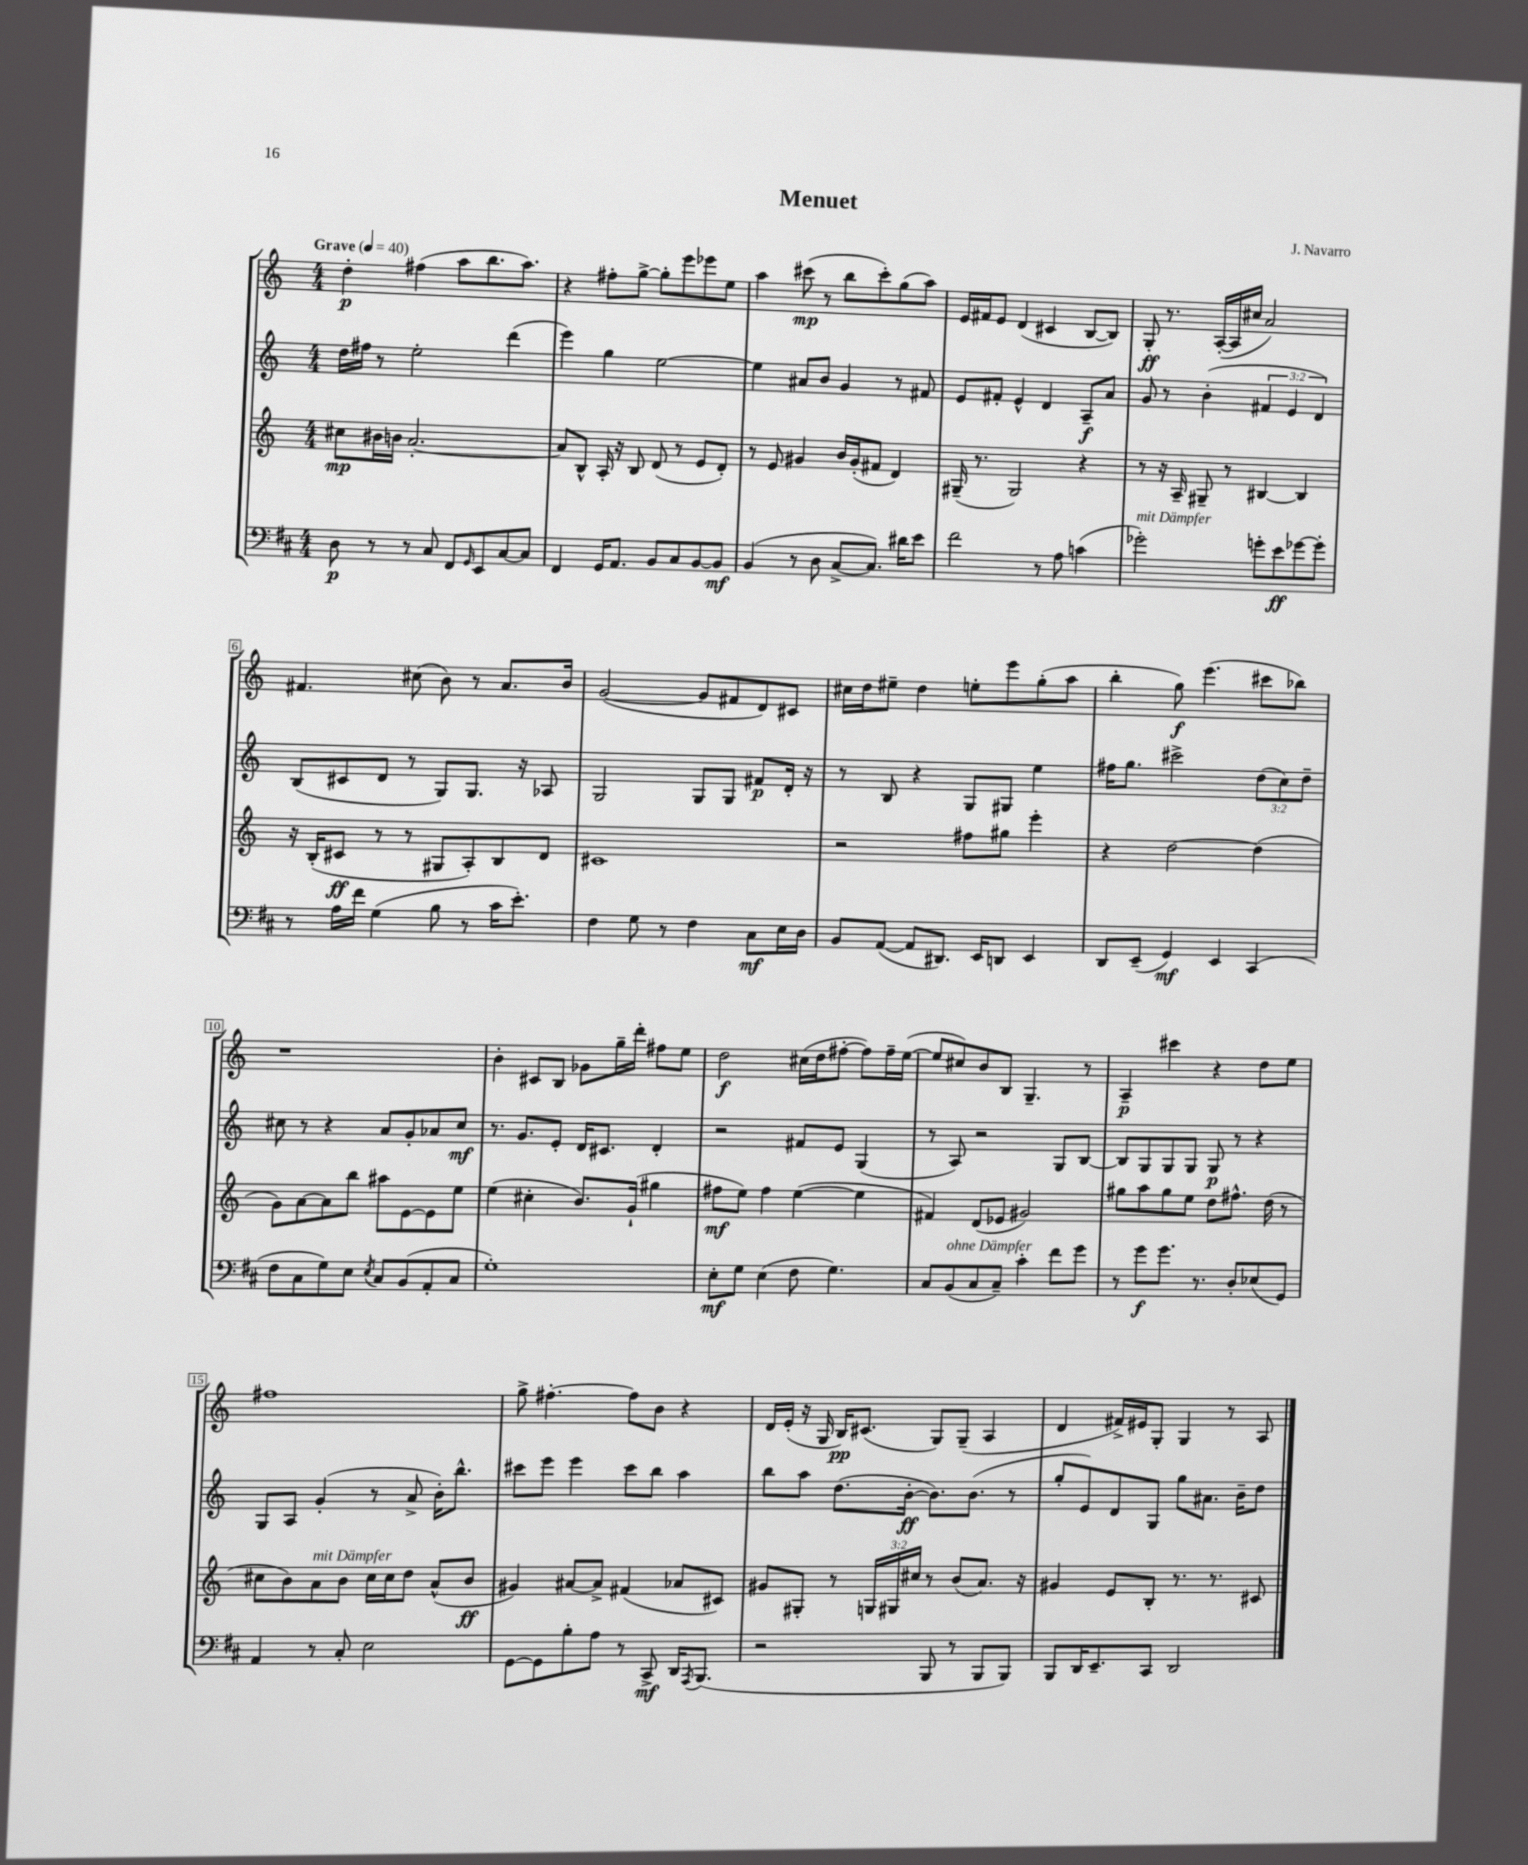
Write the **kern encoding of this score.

**kern	**kern	**kern	**kern
*staff4	*staff3	*staff2	*staff1
*clefF4	*clefG2	*clefG2	*clefG2
*k[f#c#]	*k[]	*k[]	*k[]
*M4/4	*M4/4	*M4/4	*M4/4
*MM40	*MM40	*MM40	*MM40
8D	8cc#	16dd	4dd'
.	.	16ff#	.
8r	16b#	8r	.
.	16b	.	.
8r	[2.a'	2ee'	(4ff#
8C#	.	.	.
8FF#	.	.	8aa
16qqGG	.	.	.
8EE	.	.	8.bb
[8C#	.	(4ddd	.
.	.	.	8.aa)
8C#]	.	.	.
=	=	=	=
4FF#	8a]	4eee)	4r
.	8B^^	.	.
16GG	16A'	4gg	8ff#'
8.AA	16r	.	.
.	8B	.	[8gg^
8BB	(8d	[2ee	8gg']
8C#	8r	.	8eee
[8BB	8e	.	8eee-
8BB]	8d')	.	8ee
=	=	=	=
(4BB	8r	4ee]	4aa
.	8e	.	.
8r	4g#	8a#	(8ccc#
8D	.	8b	8r
[8C#^	16b	4g	8bb
.	(16g#'	.	.
8.C#])	8f#	.	8ccc#')
.	4d)	8r	(8gg
16d#	.	.	.
8e	.	8f#	8aa)
=	=	=	=
2f#	(16G#~	8e	16e
.	8.r	.	16f#
.	.	8f#'	8e
.	2G#)	4e^^	(4d
8r	.	4d	4c#
8A	.	.	.
(4c	4r	8A~	[8B
.	.	8a	8B])
=	=	=	=
2g-')	8r	8g	8G'
.	16r	8r	8.r
.	16A~	.	.
.	8G#~	(4b'	.
.	.	.	([16A'
.	8r	.	16A]
.	.	.	16cc#
8g'	[4B#	6f#	2a)
8e	.	.	.
.	.	6e	.
[8g-	4B#]	.	.
.	.	6d)	.
8g-']	.	.	.
=	=	=	=
8r	16r	(8B	4.f#
.	(16B'	.	.
16A	8c#	8c#	.
16f#	.	.	.
(4G	8r	8d	.
.	8r	8r	(8cc#
8B	8G#	8G)	8b)
8r	8A')	8.G	8r
16c#	8B	.	8.a
8.e')	.	16r	.
.	8d	8A-	.
.	.	.	16b
=	=	=	=
4F#	1c#	2G	([2g
8G	.	.	.
8r	.	.	.
4F#	.	8G	8g]
.	.	8G	8f#
8C#	.	8f#	8d)
16E	.	16d'	8c#
16D	.	16r	.
=	=	=	=
8BB	2r	8r	16cc#
.	.	.	16dd
([8AA	.	8B	8ee#~
8AA]	.	4r	4dd
8.DD#)	.	.	.
.	8ff#	8G	8ee'
16EE	.	.	.
8DD	8gg#	8G#	8eee
4EE	4eee'	4ee	(8gg'
.	.	.	8aa
=	=	=	=
8DD	4r	16ff#	4bb'
.	.	8.gg	.
(8EE~	.	.	.
4GG)	[2dd	2ccc#^	8gg)
.	.	.	(4.eee
4EE	.	.	.
(4CC#	(4dd]	(12dd	8ccc#
.	.	12cc)	.
.	.	.	8bb-)
.	.	12dd~	.
=	=	=	=
8F#	8g)	8cc#	1r
8C#	[8a	8r	.
8G)	8a]	4r	.
8E	8bb	.	.
8qE	.	.	.
8C#	8aa#	8a	.
(8BB	[8e	8g'	.
8AA'	8e]	8a-	.
8C#	8ee	8cc#	.
=	=	=	=
1G')	(4ee	8.r	4b'
.	.	8.g	.
.	4cc#'	.	8c#
.	.	8e'	8B
.	8.b)	16d	8g-
.	.	8.c#	.
.	.	.	16gg~
.	(16g`	.	16ddd'
.	4gg#	4d'	8ff#
.	.	.	8ee
=	=	=	=
8E'	8ff#	2r	2dd
8G	8ee)	.	.
(4E	4ff#	.	.
8F#	([4ee	8f#	(16cc#
.	.	.	16dd
4.G)	.	8e	[8ff#'
.	4ee]	(4G	8ff#])
.	.	.	16ff#~
.	.	.	([16ee
=	=	=	=
8C#	4f#)	8r	8ee]
(8BB	.	8A)	8cc#)
8C#	(8d	2r	8b
8C#~)	8e-	.	8B
4c#'	2g#)	.	4.G~
8f#	.	8G	.
8g	.	[8B	8r
=	=	=	=
8r	8gg#	8B]	4A~
8g	8aa	8G	.
8.g	8gg#	8G	4ccc#
.	8ee	8G	.
8.r	.	.	.
.	8dd	8G	4r
8D'	8.ff#^^	8r	.
(8E-	.	4r	8dd
.	(16dd	.	.
8GG)	8r	.	8ee
=	=	=	=
4AA	8cc#	8G	1ff#
.	8b)	8A	.
8r	8a	(4g'	.
8C#'	8b	.	.
2E	16cc#	8r	.
.	16cc#	.	.
.	8dd	8a^	.
.	(8a^^	16b')	.
.	.	8.bb^^	.
.	8b	.	.
=	=	=	=
[8GG	4g#)	8ccc#	8gg^
8GG]	.	8eee	[4.ff#'
8B'	[8a#	4eee	.
8A	8a#^]	.	.
8r	(4f#	8ccc#	8ff#]
8CC#^	.	8bb	8b
16DD	8a-	4aa	4r
8qAAA	.	.	.
(8.BBB	.	.	.
.	8c#)	.	.
=	=	=	=
2r	8g#	8bb	16d
.	.	.	(16e'
.	8G#'	8aa	16r
.	.	.	16G
.	8r	(8.dd	16B)
.	.	.	(8.c#
.	24G	.	.
.	24G#	.	.
.	.	[16b'	.
.	24cc#	.	.
8BBB	8r	8.b])	8G)
8r	(8b	.	(8G~
.	.	(8.b	.
8BBB	8.a)	.	4A
8BBB)	.	8r	.
.	16r	.	.
=	=	=	=
8BBB	4g#	8gg'	4d
16DD	.	8e)	.
8.EE~	.	.	.
.	8e	8d	16f#^)
.	.	.	16e#
8CC#	8B'	8G	8G'
2DD	8.r	8gg	4G
.	.	8.a#	.
.	8.r	.	.
.	.	.	8r
.	.	16b~	.
.	8c#	8dd	8A
==	==	==	==
*-	*-	*-	*-
